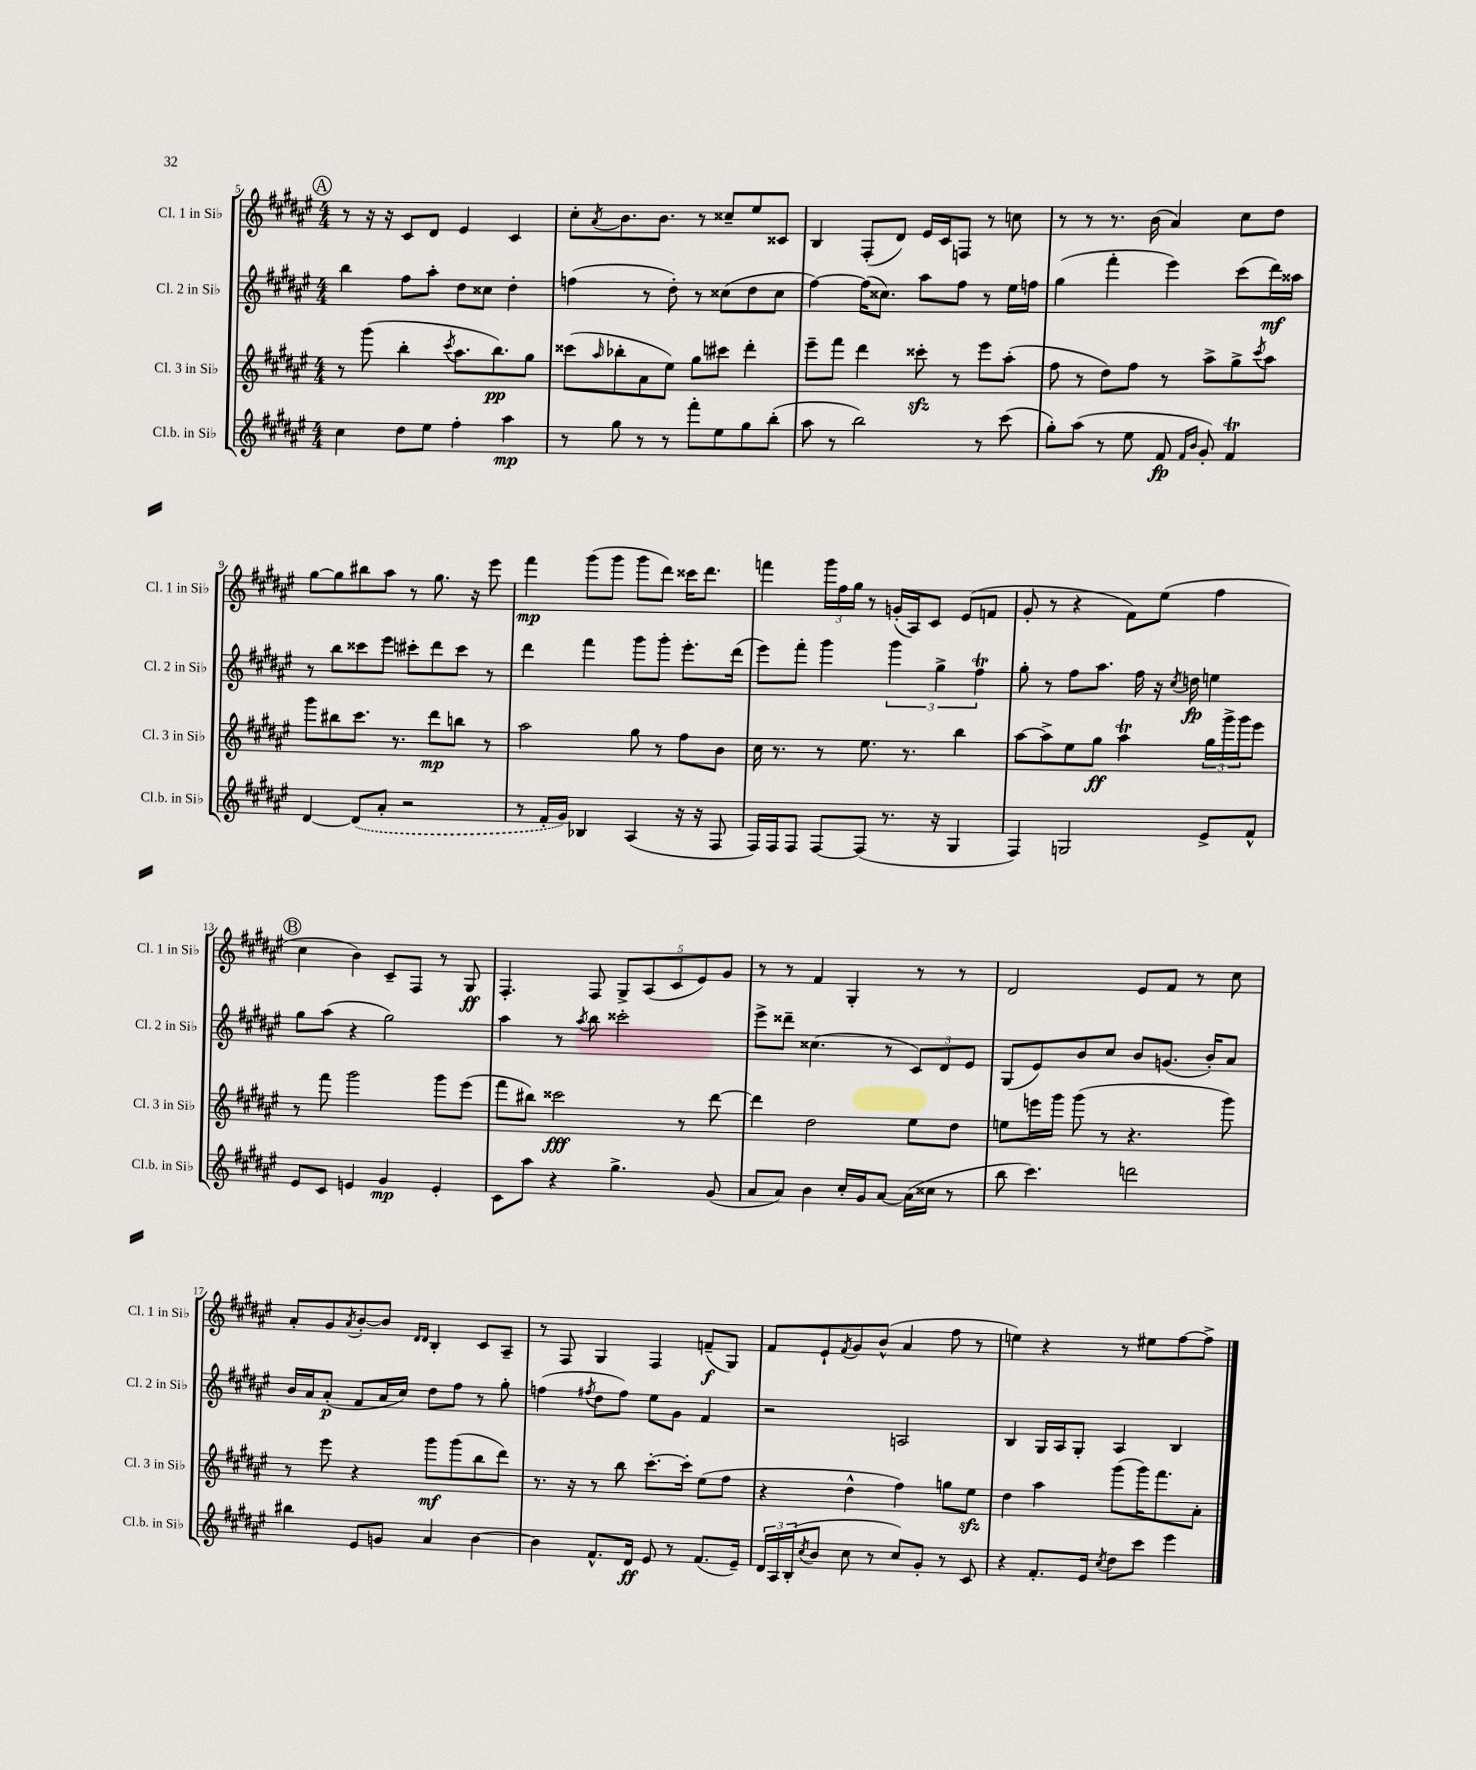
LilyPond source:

<<
\new StaffGroup <<
\new Staff = "s0" \with { instrumentName = "Cl. 1 in Sib" shortInstrumentName = "Cl. 1 in Sib" } {
    \clef treble \key fis \major \numericTimeSignature \time 4/4
    \mark \markup { \circle "A" } r8 r16 r16 cis'8 dis'8 eis'4 cis'4 |
    cis''8-. \acciaccatura { ais'8 } b'8. b'8. r8 cisis''8-- eis''8 cisis'8 |
    b4 fis8-.( dis'8) eis'16 cis'16 f8 r8 c''8 |
    r8 r8 r8. b'16( ais'4) cis''8 dis''8 |
    gis''8~ gis''8 bis''8 ais''8 r8 gis''8. r16 eis'''8 |
    fis'''4\mp gis'''8( gis'''8 gis'''8 dis'''8) cisis'''16 dis'''8. |
    f'''4 \tuplet 3/2 { gis'''16 fis''16 gis''16 } r8 g'16-.( ais16) cis'8 eis'8( f'8 |
    gis'8-. r8 r4 fis'8) eis''8( fis''4 |
    \mark \markup { \circle "B" } cis''4 b'4) cis'8-- fis8 r8 gis8\ff |
    fis4.-. fis8 \tuplet 5/4 { gis8-> ais8( cis'8 eis'8) gis'8 } |
    r8 r8 fis'4 gis4-. r8 r8 |
    dis'2 eis'8 fis'8 r8 cis''8 |
    ais'8-. gis'8 \acciaccatura { ais'8 } b'8~-. b'8 \grace { dis'16 dis'16 } b4-. cis'8 ais8-- |
    r8 fis8 gis4 fis4 f'8--\f( gis8) |
    fis'8 eis'8-! \acciaccatura { fis'8 } gis'8 b'8-^( ais'4 fis''8 r8 |
    e''4) r4 r8 eis''8 fis''8~ fis''8-> \bar "|." |
}
\new Staff = "s1" \with { instrumentName = "Cl. 2 in Sib" shortInstrumentName = "Cl. 2 in Sib" } {
    \clef treble \key fis \major \numericTimeSignature \time 4/4
    \mark \markup { \circle "A" } b''4 fis''8 ais''8-. dis''8 cisis''8 dis''4-. |
    f''4( r8 dis''8-.) r8 cisis''8( dis''8 cisis''8 |
    fis''4~) fis''16( cisis''8.) ais''8 fis''8 r8 eis''16 f''16 |
    gis''4( fis'''4-. eis'''4) cis'''8( dis'''16\mf) aisis''16 |
    r8 b''8 cisis'''8 eis'''8 cis'''8-. dis'''8 cis'''8 r8 |
    dis'''4 fis'''4 gis'''8 gis'''8-. eis'''8.-. dis'''16( |
    eis'''8) fis'''8-. gis'''4 \tuplet 3/2 { gis'''4 gis''4-> fis''4\trill } |
    gis''8-. r8 fis''8 ais''8. fis''16 r16 \acciaccatura { cis''8 } d''16\fp e''4 |
    \mark \markup { \circle "B" } gis''8 ais''8( r4 gis''2) |
    ais''4 r8 \acciaccatura { ais''8 } b''8 cisis'''2-. |
    eis'''8-> disis'''8-- cisis''4.( r8 \tuplet 3/2 { cis'8) dis'8 eis'8 } |
    gis8( eis'8) b'8 cis''8 b'8 g'8.( b'16-.) ais'8 |
    b'16 ais'16 ais'8-.\p( fis'8 ais'16 cis''16) dis''8 fis''8 r8 gis''8-. |
    f''4( \acciaccatura { fis''8 } dis''8 fis''8) eis''8 gis'8 fis'4 |
    r2 a2 |
    b4 gis16 ais16 gis8-. ais4 b4 \bar "|." |
}
\new Staff = "s2" \with { instrumentName = "Cl. 3 in Sib" shortInstrumentName = "Cl. 3 in Sib" } {
    \clef treble \key fis \major \numericTimeSignature \time 4/4
    \mark \markup { \circle "A" } r8 gis'''8( b''4-. \acciaccatura { cis'''8 } ais''8. b''8.\pp) gis''8 |
    cisis'''8( \grace { ais''16 } bes''8-. ais'8 eis''8) gis''8 cis'''8 dis'''4-. |
    eis'''8-- fis'''8 dis'''4 cisis'''8-.\sfz r8 eis'''8 ais''8-.( |
    fis''8 r8 dis''8) fis''8 r8 ais''8-> gis''8-> \acciaccatura { cis'''8 } ais''8 |
    gis'''8 bis''8 cis'''8. r8. dis'''8\mp b''8 r8 |
    ais''2 gis''8 r8 fis''8 b'8 |
    cis''16 r8. r8 eis''8. r8. b''4 |
    ais''8~ ais''8-> eis''8 gis''8\ff ais''4\trill \tuplet 3/2 { gis''16 gis'''16-> gis'''16 } eis'''8 |
    \mark \markup { \circle "B" } r8 fis'''8 gis'''2 gis'''8 eis'''8( |
    fis'''8 bis''8) cisis'''2\fff r8 dis'''8~ |
    dis'''4 dis''2 eis''8 dis''8 |
    e''8 e'''16 gis'''16 gis'''8( r8 r4. gis'''8) |
    r8 eis'''8 r4 gis'''8\mf gis'''8( b''8 dis'''8) |
    r8. r16 r8 b''8 cis'''8.~-. cis'''16-. eis''8( fis''8 |
    r4 dis''4-^ fis''4) g''8 eis''8\sfz |
    dis''4 ais''4 gis'''8( gis'''16) fis'''8. ais'8-. \bar "|." |
}
\new Staff = "s3" \with { instrumentName = "Cl.b. in Sib" shortInstrumentName = "Cl.b. in Sib" } {
    \clef treble \key fis \major \numericTimeSignature \time 4/4
    \mark \markup { \circle "A" } cis''4 dis''8 eis''8 fis''4-. ais''4\mp |
    r8 gis''8 r8 r8 fis'''8-. eis''8 gis''8 b''8-.( |
    ais''8 r8 b''2) r8 cis'''8( |
    gis''8-.) ais''8( r8 eis''8 fis'8\fp \grace { fis'16 b'16 } gis'8-.) fis'4\trill |
    dis'4~ \once \slurDashed dis'8( ais'8-. r2 |
    r8 fis'16-. gis'16) bes4 ais4( r16 r16 fis8 |
    fis16) fis16 fis8 fis8~ fis8( r8. r16 gis4 |
    fis4) g2 eis'8-> fis'8-^ |
    \mark \markup { \circle "B" } eis'8 cis'8 e'4 gis'4\mp e'4-. |
    cis'8 ais''8 r4 gis''4.-> gis'8( |
    ais'8 ais'8) b'4 cis''16-. gis'16 ais'8~ ais'16( cisis''16 r8 |
    b''8 cis'''4.) d'''2 |
    bis''4 eis'8 g'8 ais'4 b'4~ |
    b'4 fis'8.-^ dis'16\ff eis'8 r8 fis'8.( eis'16--) |
    \tuplet 3/2 { dis'16 ais16 b16-.( } \acciaccatura { cis''8 } b'8 cis''8 r8 cis''8) gis'8-. r8 cis'8 |
    r4 fis'8.-. eis'16 \acciaccatura { cis''8 } dis''8 cis'''8 eis'''4 \bar "|." |
}
>>
>>
\layout { \context { \Score currentBarNumber = #5 } }
